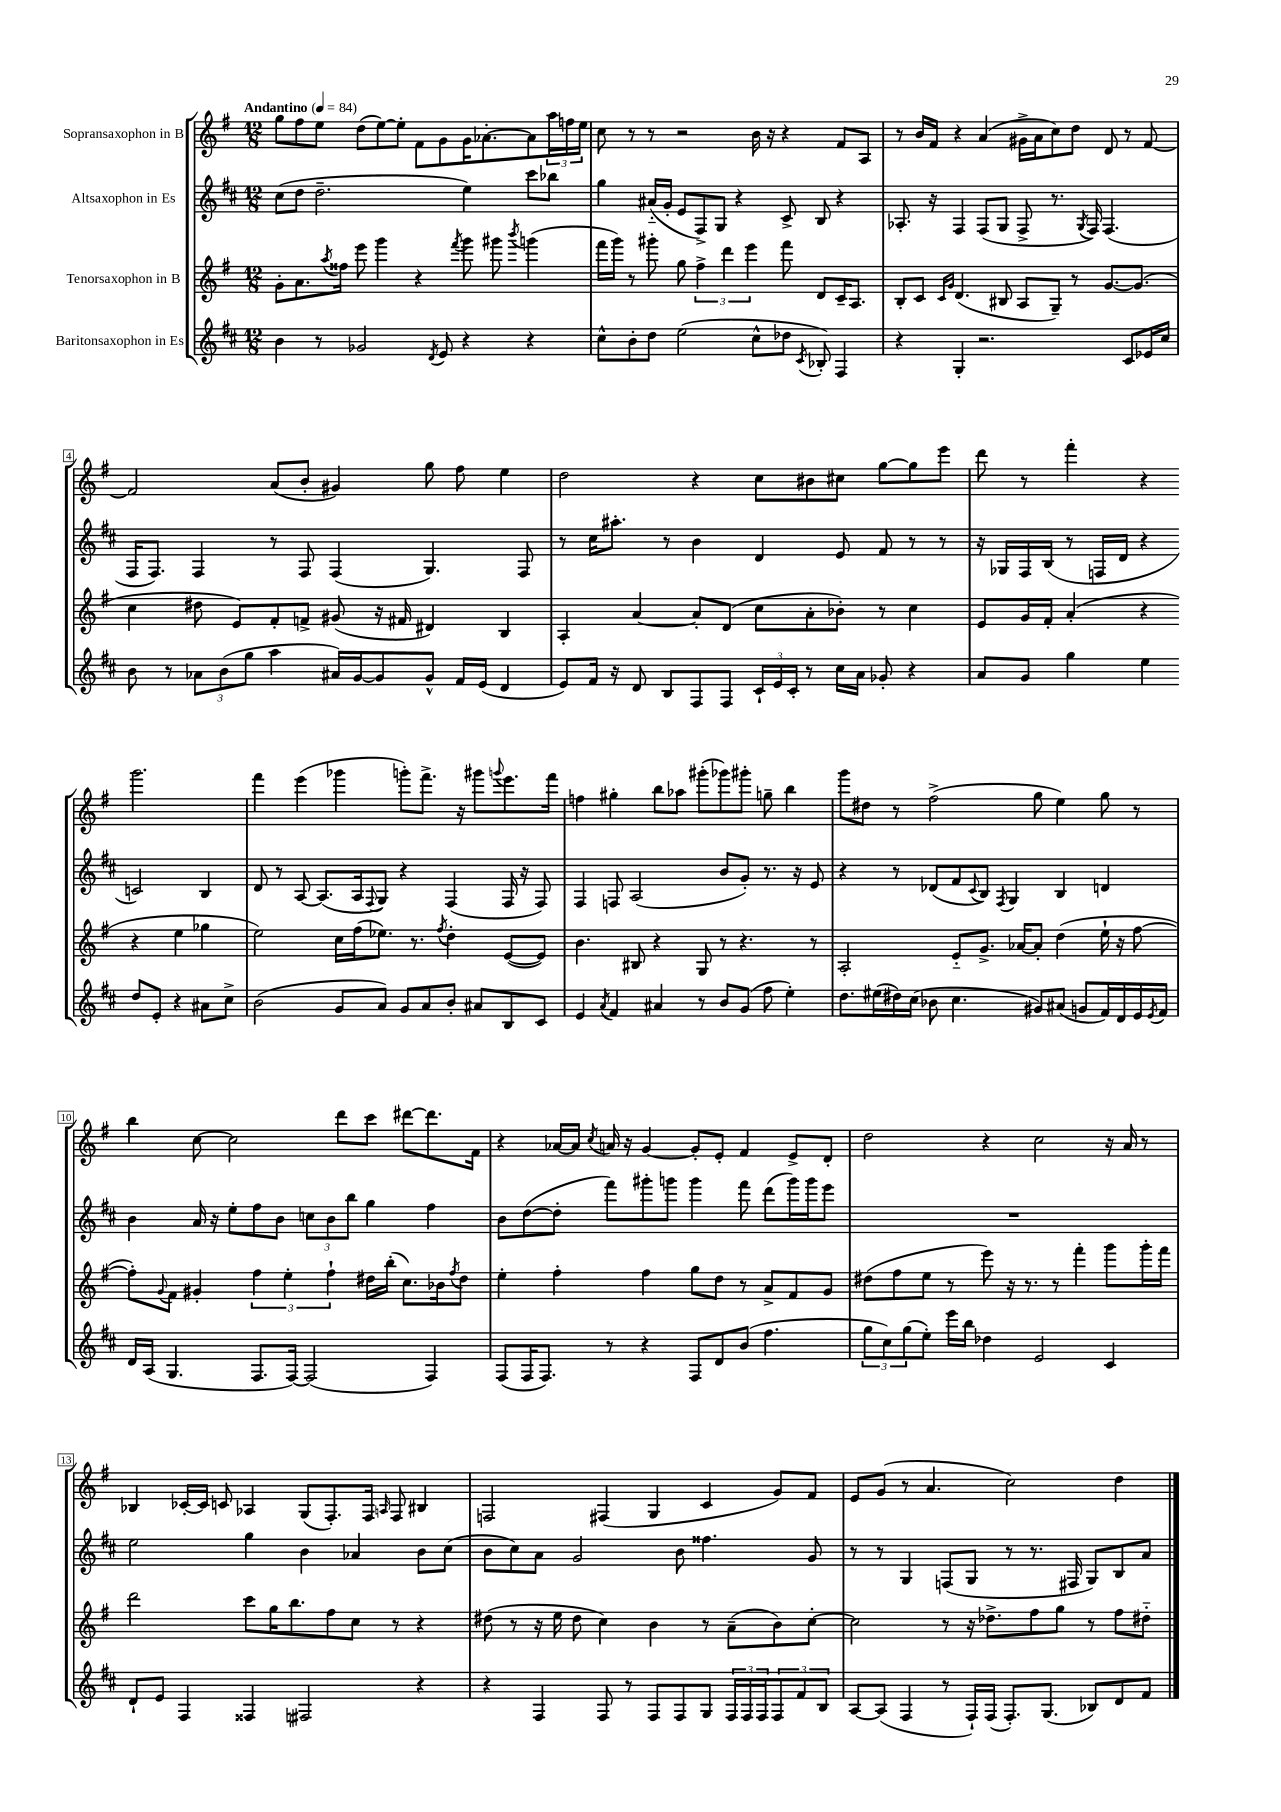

**kern	**kern	**kern	**kern
*part4	*part3	*part2	*part1
*staff4	*staff3	*staff2	*staff1
*I"Baritonsaxophon in Es	*I"Tenorsaxophon in B	*I"Altsaxophon in Es	*I"Sopransaxophon in B
*clefG2	*clefG2	*clefG2	*clefG2
*k[f#c#]	*k[f#]	*k[f#c#]	*k[f#]
*M12/8	*M12/8	*M12/8	*M12/8
*MM84	*MM84	*MM84	*MM84
=1	=1	=1	=1
!	!	!	!LO:TX:a:B:t=Andantino
4b\	8g'\L	(8cc#\L	8gg\L
.	8.a\	8dd\J	8ff#\
8r	.	2.dd~\	8ee\J
.	8qaa/	.	.
.	16ff##X\Jk	.	.
2g-X/	8eee\	.	(8dd\L
.	4ggg\	.	[8ee\)
.	.	.	8ee'\J]
.	4r	.	8f#\L
8qd/	.	.	.
8e/	.	.	8g\
.	8qfff#/	.	.
4r	8ggg\	4ee\)	16g\K
.	.	.	[8.a-X'\
.	8ggg#X\	.	.
.	8qbbb/	.	.
4r	(4gggn\	8ccc#\L	8a-\]
.	.	8bb-X\J	24aa\L
.	.	.	24ffn\
.	.	.	24ee\JJ
=2	=2	=2	=2
8cc#^^\L	16fff#\LL	4gg\	8cc\
.	16ggg\JJ)	.	.
8b'\	8r	.	8r
8dd\J	8ggg#X'\	(16a#X/LL	8r
.	.	16g'/JJ	.
(2ee\	8gg\	8e/L	2r
.	6ff#^\	8F#^/)	.
.	.	8G/J	.
.	6ddd\	.	.
.	.	4r	.
.	6eee\	.	.
8cc#^^\L	.	.	16b\
.	.	.	16r
8dd-X\J	8fff#\	8c#^/	4r
8qc#/	.	.	.
8B-X'/)	8d/L	8B/	.
4F#/	16c~/K	4r	8f#/L
.	8.A/J	.	.
.	.	.	8A/J
=3	=3	=3	=3
4r	8B'/L	8.A-X'/	8r
.	8c/J	.	16b/LL
.	.	16r	16f#/JJ
.	16qqc/LL	.	.
.	16qqg/JJ	.	.
4G'/	(4.d/	4F#/	4r
2.r	.	(8F#/L	(4a/
.	8B#X/	8G/J	.
.	8A/L	8F#^/	16g#X^\LL
.	.	.	16a\J
.	8G~/J)	8.r	8cc\)
.	8r	.	8dd\J
.	.	8qG/	.
.	.	16F#/)	.
.	[8.g/L	(4.F#/	8d/
8c#/L	.	.	8r
.	(8.g/J]	.	.
16e-X/L	.	.	[8f#/
16cc#/JJ	.	.	.
!!LO:LB:g=z
=4	=4	=4	=4
8b\	4cc\	16F#/KL	2f#/]
.	.	8.F#/J)	.
8r	.	.	.
12a-X\L	8dd#X\	4F#/	.
(12b\	.	.	.
.	8e/L)	.	.
12gg\J	.	.	.
4aa\	8f#'/	8r	(8a/L
.	8fn^/J	8F#/	8b'/J
16a#X/LL)	(8g#X/	(4F#/	4g#X/)
[16g/J	.	.	.
8g/]	16r	.	.
.	16f#X/	.	.
8g^^/J	4d#X/)	4.G/)	8gg\
16f#/LL	.	.	8ff#\
(16e/JJ	.	.	.
4d/	4B/	.	4ee\
.	.	8F#/	.
=5	=5	=5	=5
8e/L)	4A'/	8r	2dd\
16f#/Jk	.	16cc#\KL	.
16r	.	8.aa#X'\J	.
8d/	[4a/	.	.
8B/L	.	8r	.
8F#/	8a'/L]	4b\	4r
8F#/J	(8d/J	.	.
24c#`/LL	8cc\L	4d/	8cc\L
24e/	.	.	.
24c#'/JJ	.	.	.
8r	8a'\	.	8b#X\
16cc#\LL	8b-X'\J)	8e/	8cc#X\J
16a\JJ	.	.	.
8g-X'/	8r	8f#/	[8gg\L
4r	4cc\	8r	8gg\]
.	.	8r	8eee\J
=6	=6	=6	=6
8a/L	8e/L	16r	8ddd\
.	.	16G-X/LL	.
8g/J	16g/L	16F#/	8r
.	16f#'/JJ	(16B/JJ	.
4gg\	(4a'/	8r	4fff#'\
.	.	16Fn/LL	.
.	.	16d/JJ	.
4ee\	4r	4r	4r
8dd/L	4r	2cn/)	2.ggg\
8e'/J	.	.	.
4r	4ee\	.	.
8a#X\L	4gg-X\	4B/	.
8cc#^\J	.	.	.
!!LO:LB:g=z
=7	=7	=7	=7
(2b\	2ee\)	8d/	4fff#\
.	.	8r	.
.	.	[8A/	(4eee\
.	.	(8.A/L]	.
8g/L	16cc\LL	.	4ggg-X\
.	(16ff#\J	16A/k	.
.	.	8qqF#/	.
8a/J)	8.ee-X\J)	8G/J)	.
8g/L	.	4r	8gggn'\L)
.	8.r	.	.
8a/	.	.	8.fff#^\J
.	8qff#/	.	.
8b'/J	4dd'\	(4F#/	.
.	.	.	16r
8a#X/L	.	.	8ggg#X\L
.	.	.	8qqgggn/
8B/	([8e/L	16F#/	8.eee\
.	.	16r	.
8c#/J	8e/J])	8F#/)	.
.	.	.	16fff#\Jk
=8	=8	=8	=8
4e/	4.b\	4F#/	4ffn\
8qa/	.	.	.
4f#/	.	8Fn/	4gg#X'\
.	8B#X/	(2A/	.
4a#X/	4r	.	8bb\L
.	.	.	8aa-X\J
8r	8G/	.	(8ggg#X'\L
8b/L	8r	8b/L	8ggg-X\)
(8g/J	4.r	8g'/J)	8ggg#X'\J
8ff#\	.	8.r	8ggn~\
4ee'\)	.	.	4bb\
.	.	16r	.
.	8r	8e/	.
=9	=9	=9	=9
8.dd\L	2A'/	4r	8ggg\L
.	.	.	8dd#X\J
(16ee#X\L	.	.	.
16dd#X\)	.	8r	8r
(16cc#\JJ	.	.	.
8b-X\	.	(8d-X/L	(2ff#^\
4.cc#\	8e/L	8f#/	.
.	.	8qqc#/	.
.	8.g^/J	8B/J)	.
.	.	8qF#/	.
.	.	4G/	.
.	[16a-X/KL	.	.
8g#X/L)	8a-'/J]	.	8gg\
(8a#X/J	(4dd\	4B/	4ee\)
8gn/L	.	.	.
16f#/L)	16ee`\	4dn/	8gg\
16d/	16r	.	.
16e/	[8ff#\	.	8r
8qe/	.	.	.
16f#/JJ	.	.	.
!!LO:LB:g=z
=10	=10	=10	=10
16d/LL	8ff#'\L])	4b\	4bb\
(16A/JJ	.	.	.
.	8qqg/	.	.
4.G/	8f#\J	.	.
.	4g#X'/	16a/	[8cc\
.	.	16r	.
.	.	8ee'\L	2cc\]
8.F#/L	6ff#\	8ff#\	.
.	.	8b\J	.
.	6ee'\	.	.
[16F#/Jk)	.	.	.
(2F#/]	.	12ccn\L	.
.	6ff#`\	12b\	.
.	.	.	8ddd\L
.	.	12bb\J	.
.	16dd#X\LL	4gg\	8ccc\J
.	(16bb'\JJ	.	.
.	8.cc\L)	.	[8ddd#X\L
4F#/)	.	4ff#\	8.ddd#\]
.	16b-X\k	.	.
.	8qff#/	.	.
.	8dd#\J	.	.
.	.	.	16f#\Jk
=11	=11	=11	=11
(8F#/L	4ee'\	8b\L	4r
16F#/K	.	([8dd\	.
8.F#/J)	.	.	.
.	4ff#'\	8dd'\J]	[16a-X/LL
.	.	.	16a-/JJ]
.	.	.	8qcc/
8r	.	8fff#\L)	16an/
.	.	.	16r
4r	4ff#\	8ggg#X'\	[4g/
.	.	8gggn\J	.
8F#/L	8gg\L	4ggg\	8g'/L]
8d/	8dd\J	.	8e'/J
(8b/J	8r	8fff#\	4f#/
4.ff#\	8a^/L	(8ddd\L	.
.	8f#/	16ggg\L)	8e^/L
.	.	16ggg\J	.
.	8g/J	8eee\J	8d'/J
=12	=12	=12	=12
12gg\L	(8dd#X\L	1.r	2dd\
12cc#\)	.	.	.
.	8ff#\	.	.
(12gg\	.	.	.
8ee'\J)	8ee\J	.	.
16eee\LL	8r	.	.
16bb\JJ	.	.	.
4dd-X\	8eee\)	.	4r
.	16r	.	.
.	8.r	.	.
2e/	.	.	2cc\
.	8r	.	.
.	4fff#'\	.	.
4c#/	8ggg\L	.	16r
.	.	.	16a/
.	16ggg'\L	.	8r
.	16fff#\JJ	.	.
!!LO:LB:g=z
=13	=13	=13	=13
8d`/L	2ddd\	2ee\	4B-X/
8e/J	.	.	.
4F#/	.	.	[16c-X'/LL
.	.	.	16c-/JJ]
.	.	.	8cn/
4F##X/	8ccc\L	4gg\	4A-X/
.	16gg\K	.	.
.	8.bb\	.	.
2F#X/	.	4b\	(8G/L
.	8ff#\	.	8.F#'/)
.	8cc\J	4a-X/	.
.	.	.	16F#/Jk
.	.	.	16qqAn/
.	8r	.	8F#/
4r	4r	8b\L	4B#X/
.	.	(8cc#\J	.
=14	=14	=14	=14
4r	(8dd#X\	8b\L	2Fn/
.	8r	8cc#\)	.
4F#/	16r	8a\J	.
.	16ee\	.	.
.	8dd#\	2g/	.
8F#/	4cc\)	.	(4F#X/
8r	.	.	.
8F#/L	4b\	.	4G/
8F#/	.	8b\	.
8G/J	8r	4.ff##X\	4c/
24F#/LL	(8a~\L	.	.
24F#/	.	.	.
24F#/J	.	.	.
12F#/	8b\)	.	8g/L)
12f#/	.	.	.
.	[8cc'\J	8g/	8f#/J
12B/J	.	.	.
=15	=15	=15	=15
[8A/L	2cc\]	8r	8e/L
(8A/J]	.	8r	(8g/J
4F#/	.	4G/	8r
.	.	.	4.a/
8r	8r	(8Fn/L	.
16F#`/LL)	16r	8G/J	.
(16F#/JJ	8.dd-X^\L	.	.
8.F#'/L)	.	8r	2cc\)
.	8ff#\	8.r	.
(8.G/J	.	.	.
.	8gg\J	.	.
.	.	16F#X/	.
8B-X/L)	8r	8G/L)	.
8d/	8ff#\L	8B/	4dd\
8f#/J	8dd#X\J	8a/J	.
==	==	==	==
*-	*-	*-	*-
